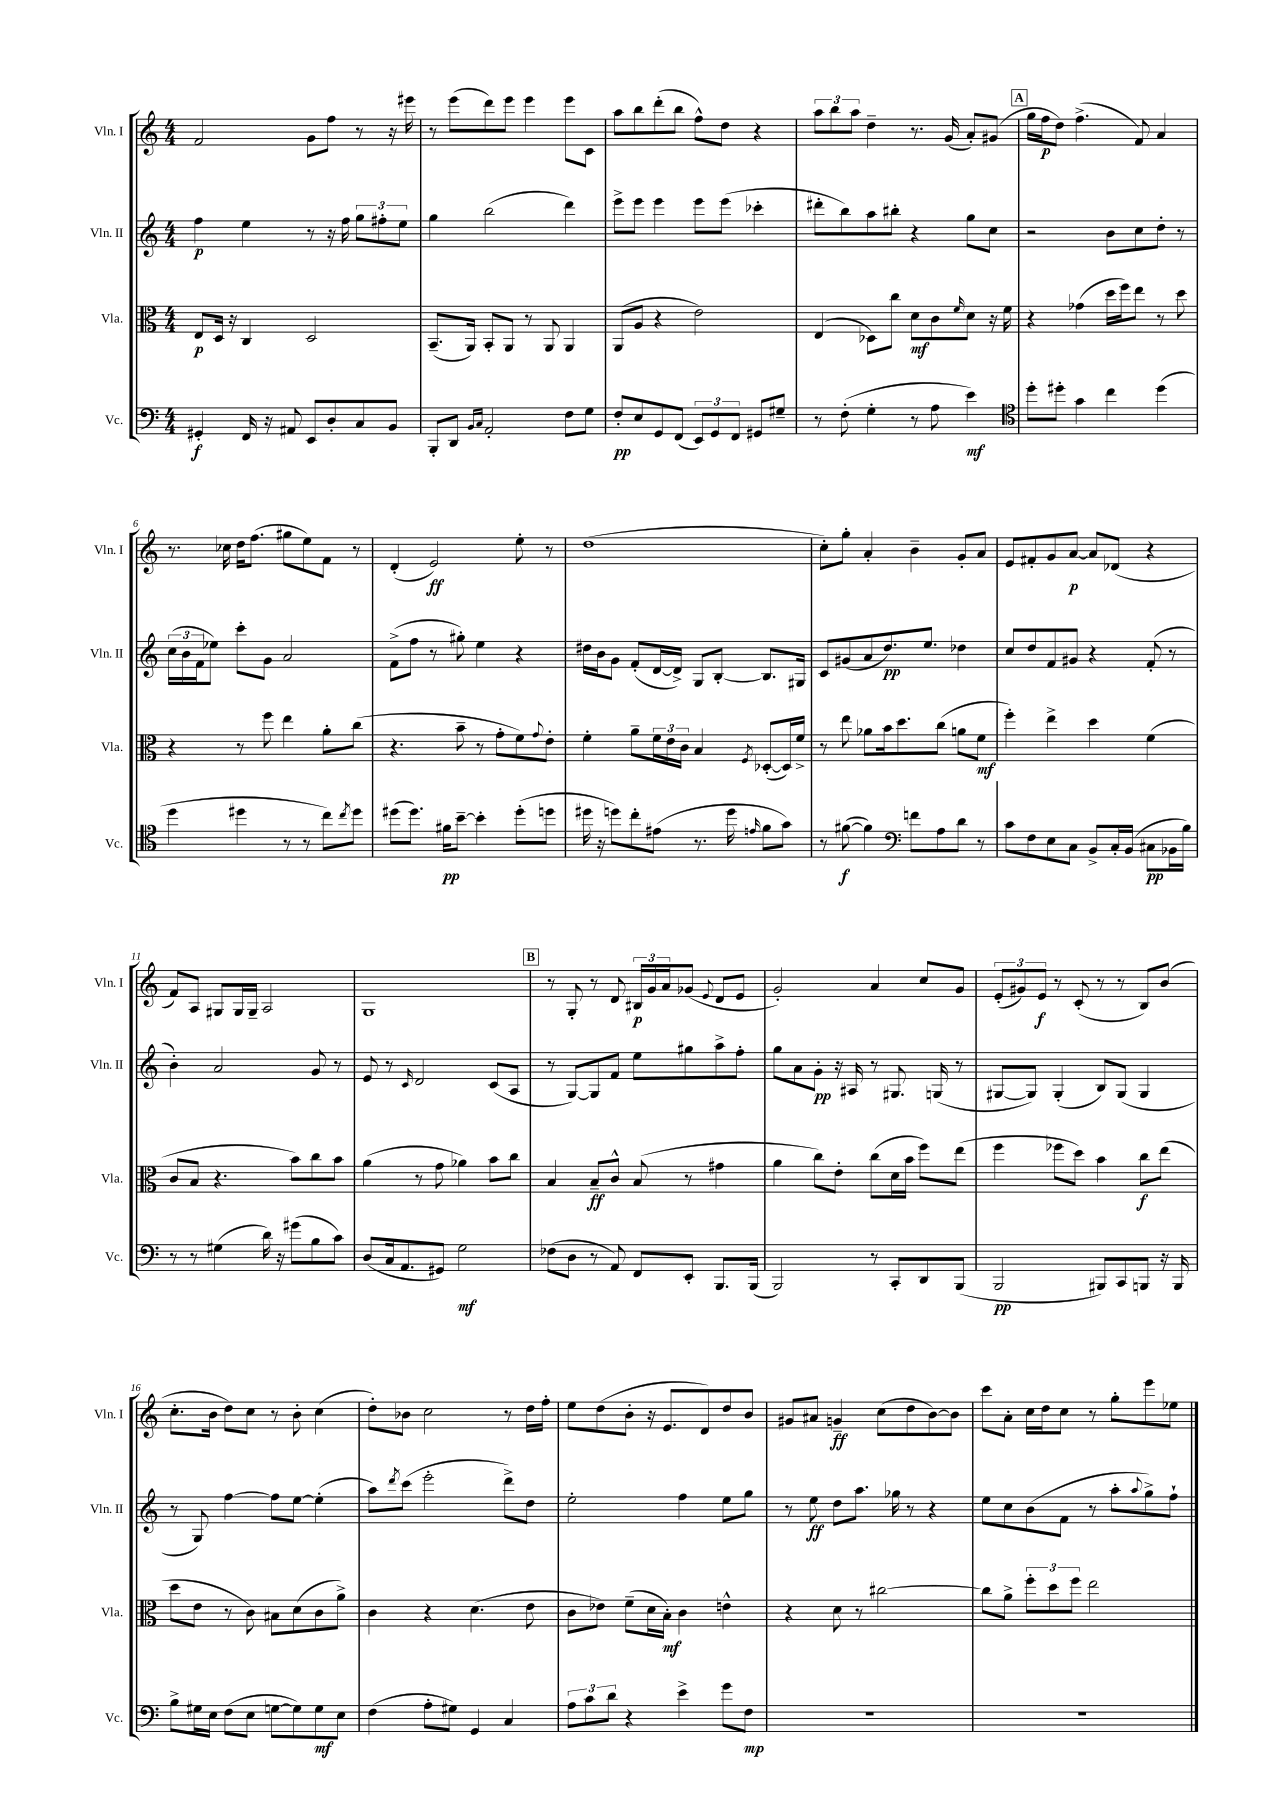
<<
\new StaffGroup <<
\new Staff = "s0" \with { instrumentName = "Vln. I" shortInstrumentName = "Vln. I" } {
    \clef treble \key c \major \numericTimeSignature \time 4/4
    f'2 g'8 f''8 r8 r16 eis'''16 |
    r8 e'''8( d'''8) e'''8 e'''4 e'''8 c'8 |
    a''8 b''8 d'''8-.( b''8 f''8-^) d''8 r4 |
    \tuplet 3/2 { a''8 b''8 a''8 } d''4-- r8. g'16( a'8-.) gis'8( |
    \mark \markup { \box "A" } g''16 f''16\p d''8) f''4.->( f'8) a'4 |
    r8. ces''16 d''16 f''8.( gis''8 e''8) f'8 r8 |
    d'4-.( e'2\ff) e''8-. r8 |
    d''1( |
    c''8-.) g''8-. a'4-. b'4-- g'8-. a'8 |
    e'8 fis'8-. g'8 a'8~\p a'8 des'8( r4 |
    f'8) a8 gis8 gis16 gis16-- a2 |
    g1 |
    \mark \markup { \box "B" } r8 g8-. r8 d'8 \tuplet 3/2 { bis16\p g'16 a'16 } ges'8( \appoggiatura { e'8 } d'8 e'8 |
    g'2-.) a'4 c''8 g'8 |
    \tuplet 3/2 { e'8-.( gis'8) e'8\f } r8 c'8-.( r8 r8 b8) b'8( |
    c''8.-. b'16 d''8) c''8 r8 b'8-. c''4( |
    d''8-.) bes'8 c''2 r8 d''16 f''16-. |
    e''8 d''8( b'8-. r16 e'8. d'8) d''8 b'8 |
    gis'8 ais'8 g'4--\ff c''8( d''8 b'8~) b'8 |
    c'''8 a'8-. c''16 d''16 c''8 r8 g''8-. e'''8 ees''8 \bar "|." |
}
\new Staff = "s1" \with { instrumentName = "Vln. II" shortInstrumentName = "Vln. II" } {
    \clef treble \key c \major \numericTimeSignature \time 4/4
    f''4\p e''4 r8 r16 f''16 \tuplet 3/2 { g''8 fis''8-. e''8 } |
    g''4 b''2( d'''4) |
    e'''8-> e'''8 e'''4 e'''8 e'''8( ces'''4-. |
    dis'''8-. b''8) a''8 bis''8-. r4 g''8 c''8 |
    \mark \markup { \box "A" } r2 b'8 c''8 d''8-. r8 |
    \tuplet 3/2 { c''16( b'16 f'16 } ees''8) c'''8-. g'8 a'2 |
    f'8->( f''8 r8 gis''8-.) e''4 r4 |
    dis''16 b'16 g'8 f'8-.( d'16~ d'16->) g8 b8~-. b8. gis16 |
    c'8 gis'8( a'8 d''8.\pp) e''8. des''4 |
    c''8 d''8 f'8 gis'8 r4 f'8-.( r8 |
    b'4-.) a'2 g'8 r8 |
    e'8 r8 \grace { c'16 } d'2 c'8( a8 |
    \mark \markup { \box "B" } r8 g8~) g8 f'8 e''8 gis''8 a''8-> f''8-. |
    g''8 a'8 g'8-.\pp r16 ais16 r8 gis8. g16( r8 |
    gis8~ gis8) gis4-.( b8) gis8( gis4 |
    r8 g8) f''4~ f''8 e''8~ e''4-.( |
    a''8) \acciaccatura { d'''8 } c'''8( e'''2-. d'''8->) d''8 |
    e''2-. f''4 e''8 g''8 |
    r8 e''8\ff d''8 a''8. ges''16 r8 r4 |
    e''8 c''8 b'8( f'8 r8 a''8-. \appoggiatura { a''8 } g''8->) f''8-! \bar "|." |
}
\new Staff = "s2" \with { instrumentName = "Vla." shortInstrumentName = "Vla." } {
    \clef alto \key c \major \numericTimeSignature \time 4/4
    e8\p d16 r16 c4 d2 |
    b,8.--( a,16) b,8-. a,8 r8 a,8 a,4 |
    a,8( a8 r4 e'2) |
    e4( des8) c''8 d'8\mf c'8 \grace { f'16 } d'8 r16 f'16 |
    \mark \markup { \box "A" } r4 ges'4( d''16 f''16) e''8 r8 d''8 |
    r4 r8 f''8 e''4 a'8-. c''8( |
    r4. b'8-- r8 g'8-. f'8) \appoggiatura { g'8 } e'8-. |
    f'4-. a'8-- \tuplet 3/2 { f'16 e'16 c'16 } b4 \acciaccatura { f8 } des8~-.( des16) f'16-> |
    r8 e''8 aes'8 b'16 d''8. c''8( a'8 f'8\mf |
    f''4-.) e''4-> d''4 f'4( |
    c'8 b8 r4. b'8) c''8 b'8 |
    a'4( r8 g'8 aes'4) b'8 c''8 |
    \mark \markup { \box "B" } b4 b8--\ff c'8-^ b8( r8 gis'4 |
    a'4 c''8) e'8-. c''8( d'16 b'16 f''8) e''8( |
    f''4 fes''8 d''8) b'4 c''8\f e''8( |
    d''8 e'8 r8 c'8) bis8 d'8( c'8 a'8->) |
    c'4 r4 d'4.( e'8 |
    c'8 ees'8) f'8--( d'16 b16-.\mf) c'4 e'4-^ |
    r4 d'8 r8 cis''2~ |
    cis''8 a'8-> \tuplet 3/2 { f''8-. d''8 f''8 } e''2 \bar "|." |
}
\new Staff = "s3" \with { instrumentName = "Vc." shortInstrumentName = "Vc." } {
    \clef bass \key c \major \numericTimeSignature \time 4/4
    gis,4-.\f f,16 r16 ais,8 e,8 d8-. c8 b,8 |
    b,,8-. d,8 \grace { b,16 c16 } a,2-. f8 g8 |
    f8-.\pp e8 g,8 f,8( \tuplet 3/2 { e,8) g,8 f,8 } gis,8 gis8-- |
    r8 f8-.( g4-. r8 a8 e'4\mf) |
    \mark \markup { \box "A" } \clef tenor d''8-. dis''8-. g'4 c''4 dis''4( |
    d''4 dis''4 r8 r8 c''8) \acciaccatura { c''8 } dis''8 |
    dis''8( dis''8.) fis'16\pp b'8~-- b'4-. dis''8-.( d''8 |
    dis''16 r16 d''8) c''8-. eis'8( r8. d''16 \grace { e'16 } f'8 g'8) |
    r8 fis'8~\f( fis'4) \clef bass f'8 a8 d'8 r8 |
    c'8 f8 e8 c8 b,8-> c16-. b,16( cis8\pp bes,16 b16) |
    r8 r8 gis4( d'16) r16 gis'8( b8 c'8) |
    d8( c16 a,8. gis,8) g2\mf |
    \mark \markup { \box "B" } fes8( d8 r8 a,8) f,8 e,8-. b,,8. b,,16( |
    b,,2) r8 c,8-. d,8 b,,8( |
    b,,2\pp bis,,8) c,8 b,,8 r16 b,,16 |
    b8-> gis16 e16 f8( e8 g8~ g8) g8\mf e8 |
    f4( a8-. gis8) g,4 c4 |
    \tuplet 3/2 { a8 c'8 d'8 } r4 e'4-> g'8 f8\mp |
    R1 |
    R1 \bar "|." |
}
>>
>>
